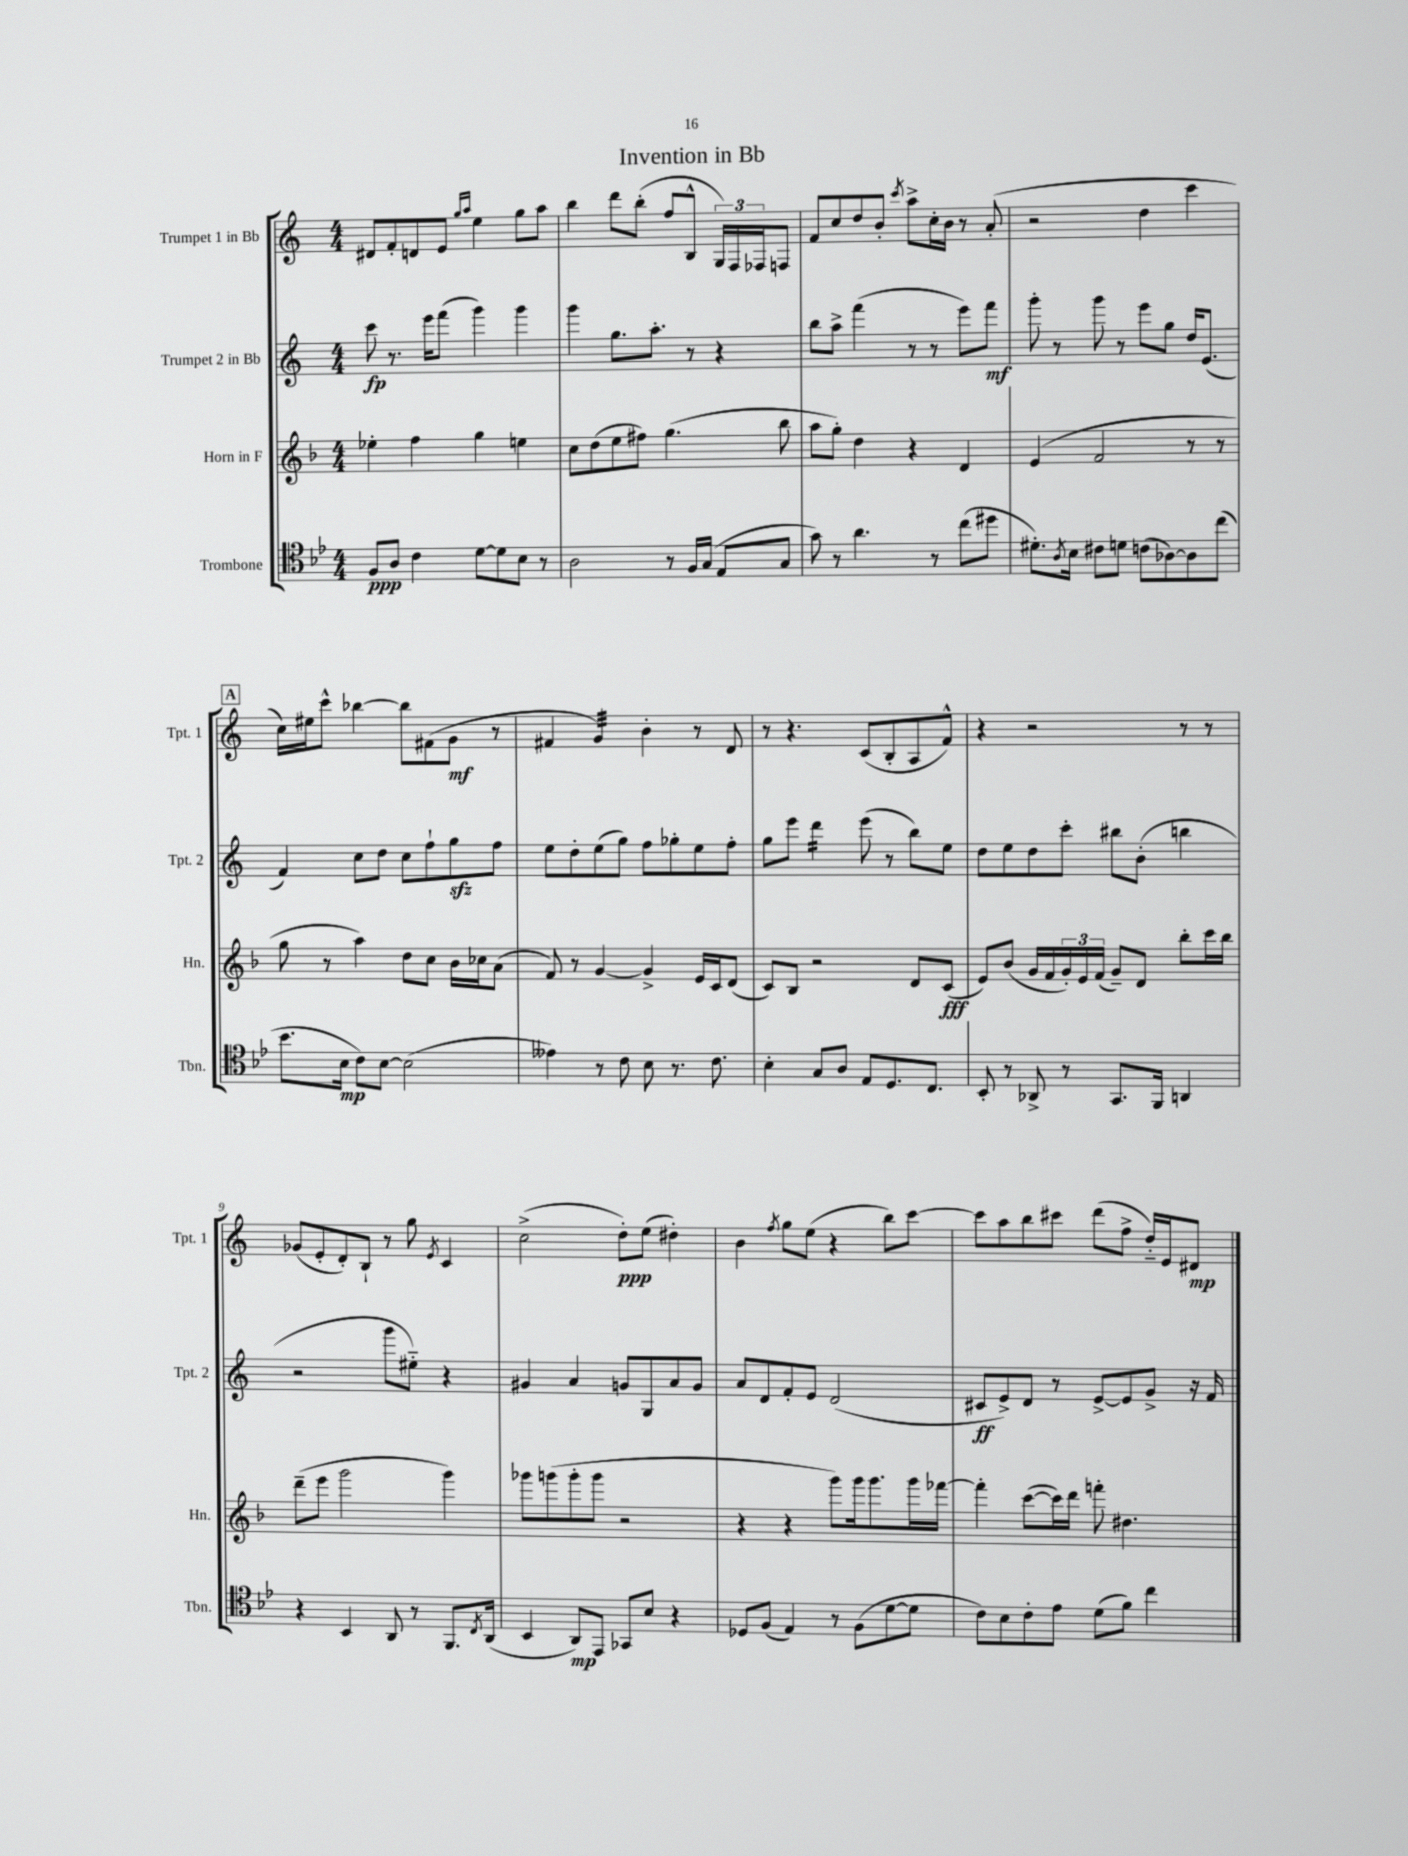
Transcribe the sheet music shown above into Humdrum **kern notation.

**kern	**kern	**kern	**kern
*staff4	*staff3	*staff2	*staff1
*clefC4	*clefG2	*clefG2	*clefG2
*k[b-e-]	*k[b-]	*k[]	*k[]
*M4/4	*M4/4	*M4/4	*M4/4
8F	4ee-'	8ccc	8d#
8A	.	8.r	8f'
4c	4ff	.	8d
.	.	16eee	.
.	.	(8fff	8e
.	.	.	16qqgg
.	.	.	16qqaa
[8d	4gg	4ggg)	4ee
8d]	.	.	.
8B-	4ee	4ggg	8gg
8r	.	.	8aa
=	=	=	=
2A	8cc	4ggg	4bb
.	(8dd	.	.
.	8ee	8.gg	8ddd
.	8ff#)	.	(8bb'
.	.	8.aa'	.
8r	(4.gg	.	8ff
16F	.	8r	8B^^
(16G	.	.	.
8E-	.	4r	24G)
.	.	.	24F
.	.	.	24F-
8G	8bb-	.	8F
=	=	=	=
8g)	8aa	8bb	8f
8r	8gg')	8aa^	8cc
4.a	4dd	(4fff	8dd
.	.	.	8b'
.	.	.	8qccc
.	4r	8r	8aa^
8r	.	8r	16cc'
.	.	.	16b
(8cc	4d	8eee)	8r
8dd#	.	8fff	(8a'
=	=	=	=
8.d#')	(4e	8ggg'	2r
.	.	8r	.
8qA	.	.	.
16B-	.	.	.
8c#	2f	8ggg	.
8d	.	8r	.
(8c	.	8eee	4dd
[8A-)	.	8gg	.
8A-]	8r	16dd	4ccc
.	.	(8.e	.
(8cc	8r	.	.
=	=	=	=
8.b-	8gg	4f)	16cc)
.	.	.	16ee#
.	8r	.	8ccc^^
16B-	.	.	.
8c)	4aa)	8cc	[4bb-
[8B-	.	8dd	.
(2B-]	8dd	8cc	8bb-]
.	8cc	8ff`	(8f#
.	16b-	8gg	8g
.	16cc-	.	.
.	(8a	8ff	8r
=	=	=	=
4e--)	8f)	8ee	4f#
.	8r	8dd'	.
8r	[4g	(8ee	4g)
8c	.	8gg)	.
8B-	4g^]	8ff	4b'
8.r	.	8gg-'	.
.	16e	8ee	8r
8.c	16c	.	.
.	(8d	8ff'	8d
=	=	=	=
4B-'	8c)	8gg	8r
.	8B-	8eee	4.r
8G	2r	4ddd	.
8A	.	.	.
8E-	.	(8eee	(8c
8.D	.	8r	8B'
.	8d	8bb)	8A
8.C	.	.	.
.	(8c	8ee	8f^^)
=	=	=	=
8BB-'	8e)	8dd	4r
8r	(8b-	8ee	.
8AA-^	16g	8dd	2r
.	16f	.	.
8r	24g')	8ccc'	.
.	24e	.	.
.	(24f	.	.
8.GG	8g~)	8bb#	.
.	8d	(8b'	.
16FF	.	.	.
4AA	8bb-'	4bb	8r
.	16ccc	.	8r
.	16bb-	.	.
=	=	=	=
4r	(8ddd~	2r	(8g-
.	8eee	.	8e'
4BB-	2ggg	.	8d')
.	.	.	8B`
8AA	.	8ggg	8r
8r	.	8ee#'~)	8gg
.	.	.	8qe
8.FF	4ggg)	4r	4c
8qC	.	.	.
(16AA	.	.	.
=	=	=	=
4BB-	8ggg-	4g#	(2cc^
.	(8ggg	.	.
8AA)	8ggg'	4a	.
8EE-	8ggg	.	.
8GG-	2r	8g	8dd')
8B-	.	8G	(8ee
4r	.	8a	4dd#')
.	.	8g	.
=	=	=	=
8D-	4r	8a	4b
(8F	.	8d	.
.	.	.	8qff
4E-)	4r	8f'	8gg
.	.	8e	(8ee
8r	8ggg)	(2d	4r
(8F	16ggg	.	.
.	8.ggg	.	.
[8d	.	.	8bb)
8d]	16ggg	.	[8ccc
.	[16fff-	.	.
=	=	=	=
8c)	4fff-']	8c#	8ccc]
8B-	.	8e^)	8aa
8c'	([8ccc	8d	8bb
8e-	16ccc])	8r	8ccc#
.	16ddd	.	.
(8d	8fff'	[8e^	(8ddd
8f)	4.dd#	8e]	8ff^
4cc	.	8g^	16dd'~)
.	.	.	16e
.	.	16r	8d#
.	.	16f	.
==	==	==	==
*-	*-	*-	*-
